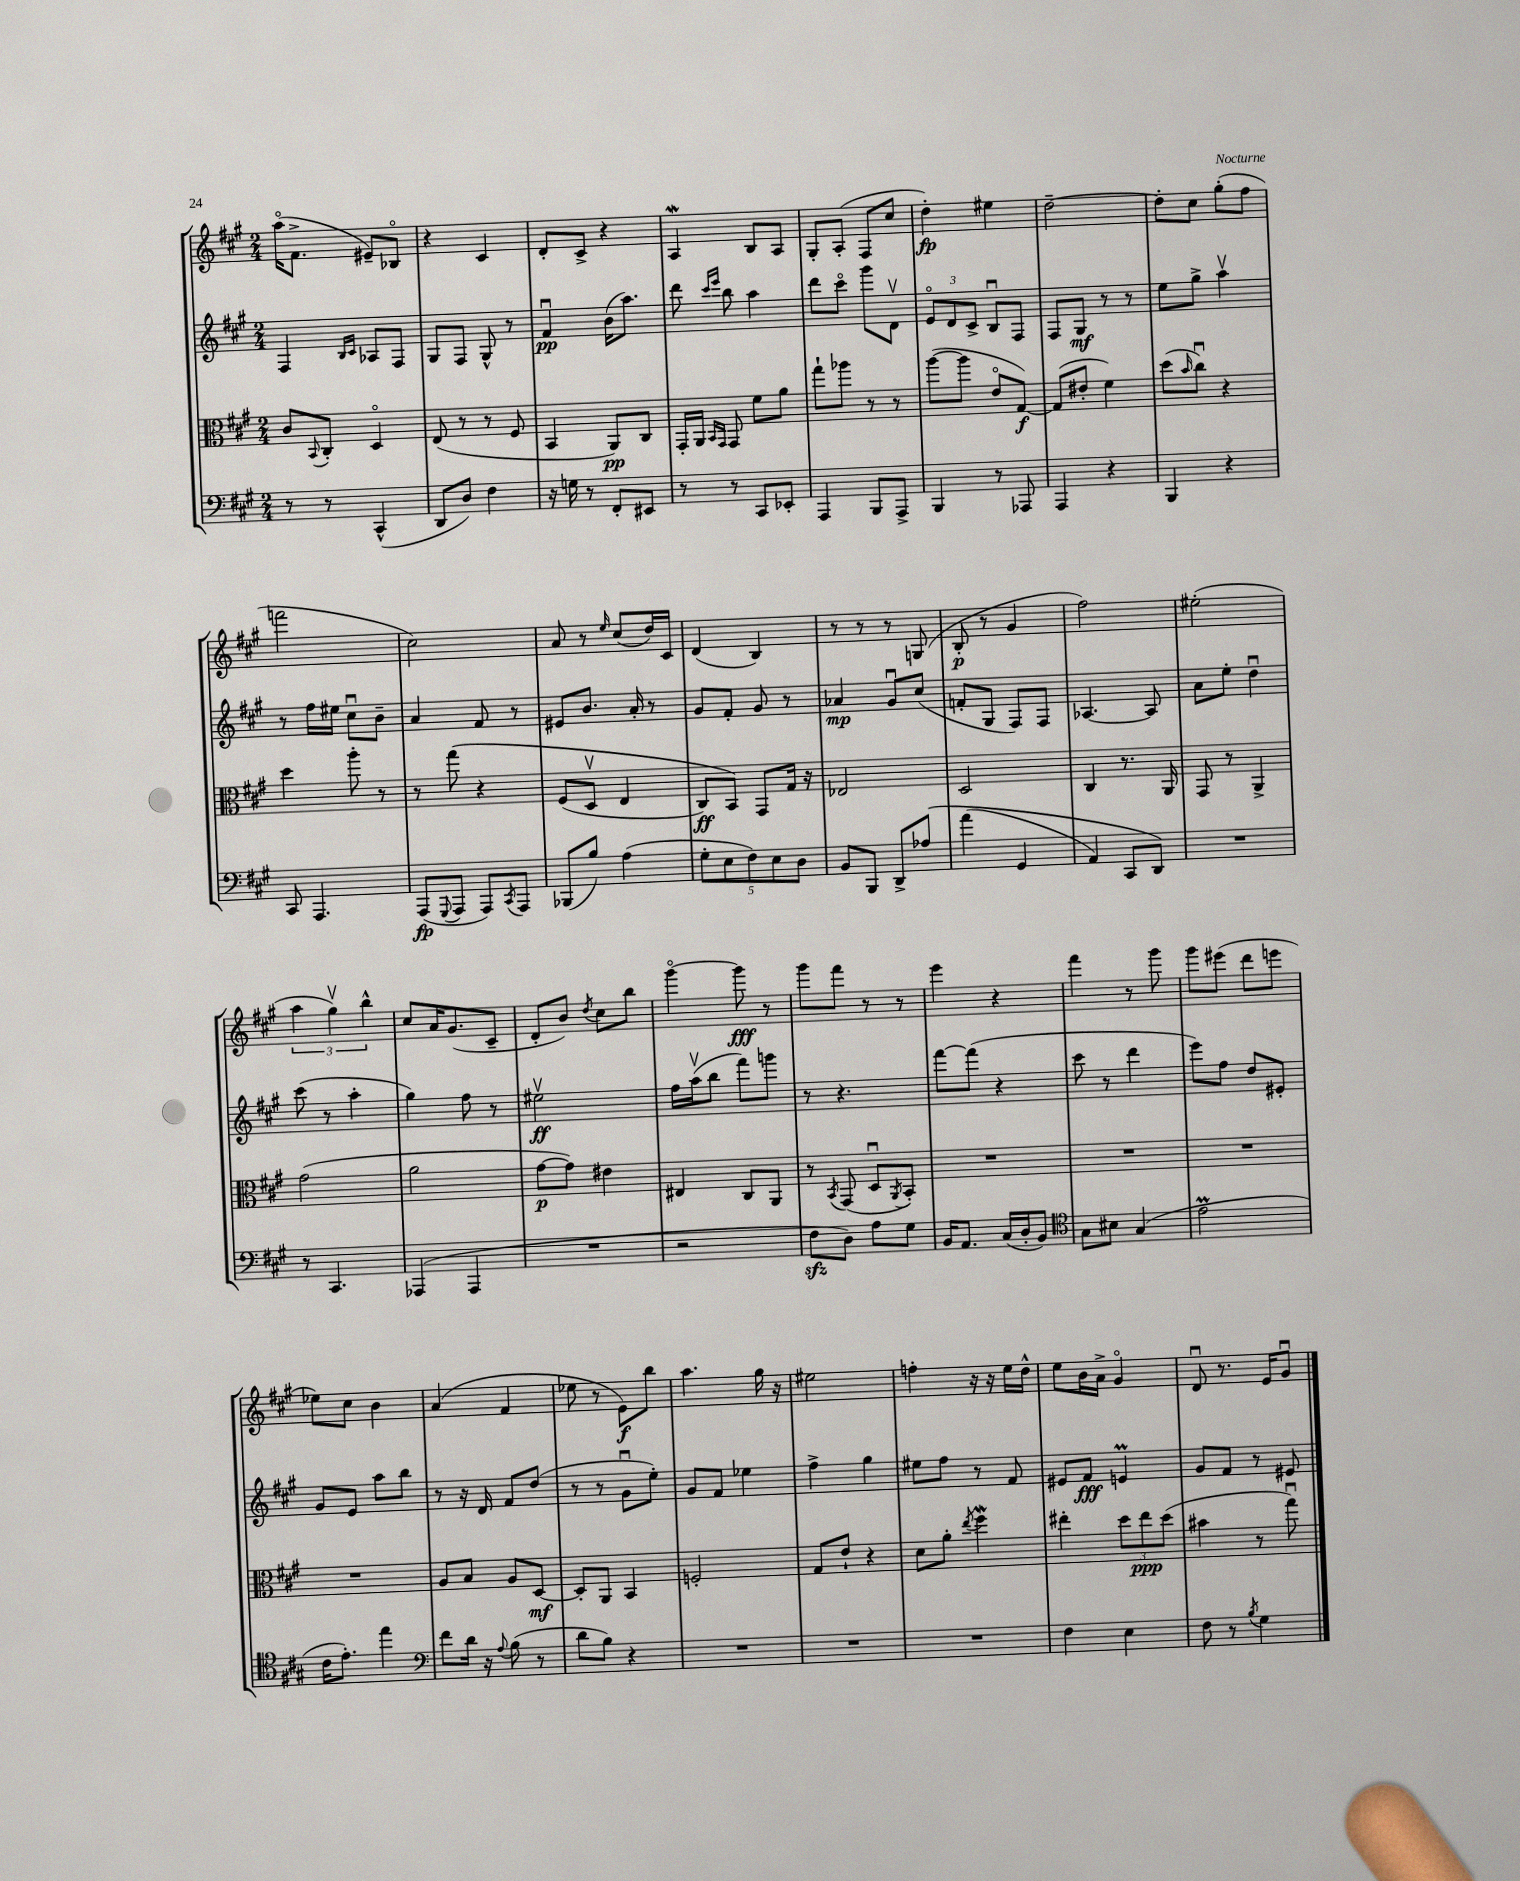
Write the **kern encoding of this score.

**kern	**kern	**kern	**kern
*staff4	*staff3	*staff2	*staff1
*clefF4	*clefC3	*clefG2	*clefG2
*k[f#c#g#]	*k[f#c#g#]	*k[f#c#g#]	*k[f#c#g#]
*M2/4	*M2/4	*M2/4	*M2/4
8r	8c#	4F#	(16aao
.	.	.	8.f#^
.	8qqBB	.	.
8r	8C#'	.	.
.	.	16qqB	.
.	.	16qqc#	.
(4CC#^^	4Do	8A-	8e#~)
.	.	8F#	8B-o
=	=	=	=
8DD	(8E	8G#	4r
8D)	8r	8F#	.
4F#	8r	8G#^^	4c#
.	8F#	8r	.
=	=	=	=
16r	4BB	4f#u	8d'
16G	.	.	.
8r	.	.	8c#^
8FF#'	8AA)	(16b	4r
.	.	8.aa)	.
8EE#	8C#	.	.
=	=	=	=
8r	16GG#'	8ddd	4A
.	16AA	.	.
.	16qqBB	16qqccc#	.
.	16qqGG#	16qqeee	.
8r	8GG#	8bb	.
8CC#	8f#	4aa	8B
8EE-'	8a	.	8A
=	=	=	=
4AAA	8gg#`	8ddd	8G#'
.	8aa-	8ccc#o	(8A'
8BBB	8r	8ggg#	8F#
8AAA^	8r	8dv	8cc#
=	=	=	=
4BBB	([8aa	12eo	4dd')
.	.	12d	.
.	8aa]	.	.
.	.	12c#^	.
8r	8eo	8Bu	4ee#
8AAA-	[8G#)	8F#	.
=	=	=	=
4AAA	(8G#]	8F#	[2dd~
.	8e#'	8G#	.
4r	4f#)	8r	.
.	.	8r	.
=	=	=	=
4BBB	(8dd	8ee	8dd']
.	16qqb	.	.
.	8cc#u)	8gg#^	8cc#
4r	4r	4aav	(8gg#'
.	.	.	8ff#
=	=	=	=
8CC#	4dd	8r	2fff
4.AAA	.	16ff#	.
.	.	16ee#	.
.	8aa'	8cc#u	.
.	8r	8b~	.
=	=	=	=
(8AAA	8r	4a	2cc#)
8qqGGG#	.	.	.
8AAA	&(8gg#	.	.
8AAA)	4r	8f#	.
8qCC#	.	.	.
8AAA	.	8r	.
=	=	=	=
(8BBB-	(8F#	8e#	8a
8B)	8Dv	8.b	8r
.	.	.	16qqee
(4A	4E	.	(8cc#
.	.	16a'	.
.	.	8r	16dd)
.	.	.	16c#
=	=	=	=
10G#'	8C#)	8g#	(4d
10E	.	.	.
.	8BB&)	8f#'	.
10F#)	.	.	.
.	8GG#	8g#	4B)
10E	.	.	.
.	16G#	8r	.
10D	.	.	.
.	16r	.	.
=	=	=	=
8BB	2E-	4a-	8r
8BBB	.	.	8r
8DD^	.	8g#u	8r
&(8A-	.	(8cc#	(8G
=	=	=	=
(4a	2D	8f'	8B'
.	.	8G#	8r
4GG#	.	8F#)	4g#
.	.	8F#	.
=	=	=	=
4AA)	4C#	[4.A-	2ff#)
8CC#	8.r	.	.
8DD&)	.	8A-]	.
.	16AA	.	.
=	=	=	=
2r	8GG#	8a	(2ee#'
.	8r	8ee'	.
.	4AA^	4ddu	.
=	=	=	=
8r	(2g#	(8ccc#	6aa
4.CC#	.	8r	.
.	.	.	6gg#v)
.	.	4aa'	.
.	.	.	6bb^^
=	=	=	=
(4AAA-	2a	4gg#)	8cc#
.	.	.	16a
.	.	.	(8.g#
4AAA-	.	8ff#	.
.	.	8r	8c#~
=	=	=	=
2r	[8g#	2ee#v	8d'
.	8g#])	.	8b)
.	.	.	8qdd
.	4e#	.	8cc#
.	.	.	8bb
=	=	=	=
2r	4E#	16ff#	[4ggg#o
.	.	(16aav	.
.	.	8bb	.
.	8C#	8fff#)	8ggg#]
.	8AA	8ggg	8r
=	=	=	=
8F#	8r	8r	8ggg#
.	8qBB	.	.
8D)	(8GG#	4.r	8fff#
8A	8Du	.	8r
.	8qAA	.	.
8G#	8BB')	.	8r
=	=	=	=
16BB	2r	[8fff#	4eee
8.AA	.	.	.
.	.	(8fff#]	.
(16C#	.	4r	4r
16D'	.	.	.
8BB)	.	.	.
=	=	=	=
*clefC4	*	*	*
8G#	2r	8ccc#	4fff#
8B#	.	8r	.
(4G#	.	4ddd	8r
.	.	.	8ggg#
=	=	=	=
2e	2r	8eee)	8ggg#
.	.	8ff#	(8eee#
.	.	8dd	8ddd
.	.	8e#'	8eee
=	=	=	=
16c#	2r	8g#	8ee-)
8.e')	.	.	.
.	.	8e	8cc#
4ee	.	8aa	4b
.	.	8bb	.
=	=	=	=
*clefF4	*	*	*
8f#	8A	8r	(4a
16d	8B	16r	.
16r	.	16d	.
8qqA	.	.	.
(8B	8A	8f#	4f#
8r	[8D	(8dd	.
=	=	=	=
8d	8D']	8r	8ee-
8B)	8AA	8r	8r
4r	4BB	8g#u	8e)
.	.	8ee')	8bb
=	=	=	=
2r	2F'	8g#	4.aa
.	.	8f#	.
.	.	4ee-	.
.	.	.	16gg#
.	.	.	16r
=	=	=	=
2r	8G#	4ff#^	2ee#
.	8e`	.	.
.	4r	4gg#	.
=	=	=	=
2r	8d	8ee#	4ff'
.	8a'	8ff#	.
.	8qee	.	.
.	4ff#	8r	16r
.	.	.	16r
.	.	8f#	16ee
.	.	.	16dd^^
=	=	=	=
4F#	4ee#'	8e#	8ee
.	.	8f#	16b
.	.	.	16a^
4E	12dd	4e	4g#o
.	12ee#	.	.
.	(12dd	.	.
=	=	=	=
8F#	4b#	8g#	8du
8r	.	8f#	8.r
8qB	.	.	.
4G#	8r	8r	.
.	.	.	16e
.	8gg#u)	8e#	8g#u
==	==	==	==
*-	*-	*-	*-
